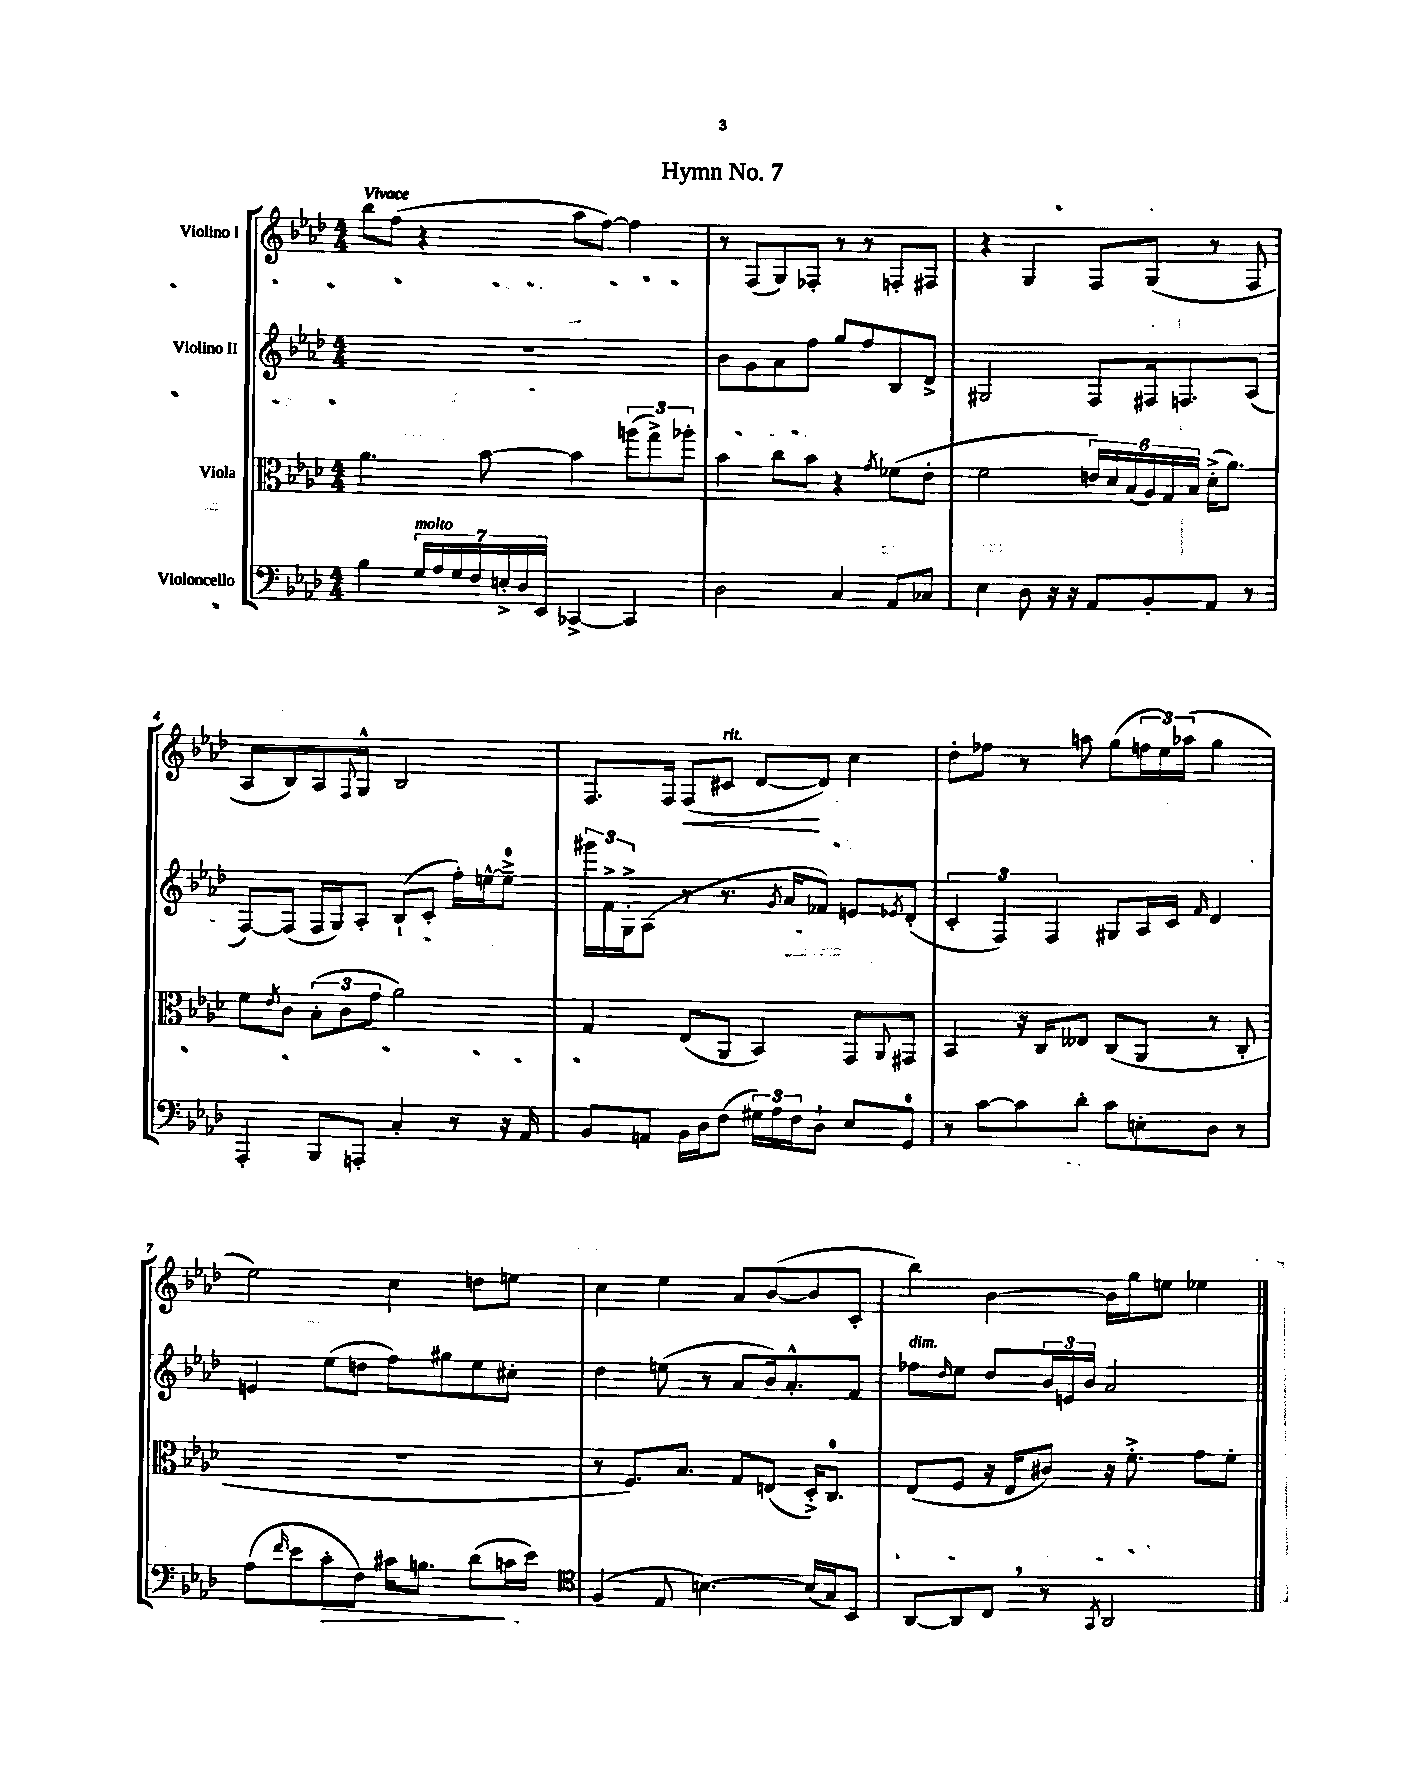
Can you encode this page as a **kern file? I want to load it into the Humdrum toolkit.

**kern	**kern	**kern	**kern
*staff4	*staff3	*staff2	*staff1
*clefF4	*clefC3	*clefG2	*clefG2
*k[b-e-a-d-]	*k[b-e-a-d-]	*k[b-e-a-d-]	*k[b-e-a-d-]
*M4/4	*M4/4	*M4/4	*M4/4
4B-	4.a-	1r	8bb-
.	.	.	(8ff
28G	.	.	4r
28A-	.	.	.
28G	.	.	.
28F	.	.	.
.	[8b-	.	.
28E'^	.	.	.
28D-	.	.	.
28EE-	.	.	.
[4CC-^	4b-]	.	8aa-
.	.	.	[8ff)
4CC-]	(12aa	.	4ff]
.	12gg^)	.	.
.	12aa-'	.	.
=	=	=	=
2D-	4b-	8b-	8r
.	.	8g	(8F
.	8cc	8a-	8G)
.	8b-	8ff	8F-'
4C	4r	8gg	8r
.	.	8ff	8r
.	8qg	.	.
8AA-	(8f-	8B-	8F'
8C-	8e-'	8d-^	8F#
=	=	=	=
4E-	2f	2G#	4r
8D-	.	.	4G
16r	.	.	.
16r	.	.	.
8AA-	24e)	8F	8F
.	24d-	.	.
.	(24B-	.	.
8BB-'	24A-)	16F#	(8G
.	24G	.	.
.	.	8.F	.
.	24B-	.	.
8AA-	(16d-'^	.	8r
.	8.a-)	.	.
8r	.	(8A-	8F
=	=	=	=
4AAA-'	8f	[8F)	8A-
.	8qe-	.	.
.	8c	(8F]	8B-)
8BBB-	(12B-'	16F	8A-
.	.	16G)	.
.	12c	.	.
.	.	.	8qqF
8AAA'	.	8A-'	8G^^
.	12g	.	.
4C'	2a-)	(8B-`	2B-
.	.	8c'	.
8r	.	16ff')	.
.	.	[16ee^^	.
16r	.	8ee~^]	.
16AA-	.	.	.
=	=	=	=
8BB-	4G	24ggg#	8.F
.	.	24f^	.
.	.	24G'^	.
8AA	.	(8A-	.
.	.	.	16F
16BB-	(8E-	8r	(8F
16D-	.	.	.
(8F	8AA-	8.r	8c#
24G#)	4BB-)	.	[8d-
24A-	.	.	.
.	.	8qg	.
.	.	16a-	.
24F	.	.	.
8D-`	.	8f-)	8d-])
8E-	8GG	8e	4cc
.	8qqAA-	8qe-	.
8GG	8GG#	(8d-'	.
=	=	=	=
8r	4BB-	6c'	8dd-'
[8c	.	.	8ff-
.	.	6F)	.
8c]	16r	.	8r
.	16C	.	.
.	.	6F	.
8d-'	8E--	.	8aa
8c	(8C	8G#	(8gg
8E'	8AA-	16A-	24ff
.	.	.	24ee-)
.	.	16c	.
.	.	.	(24aa-
.	.	16qqf	.
8D-	8r	4d-	4gg
8r	8C'	.	.
=	=	=	=
(8A-	1r	4e	2ee-)
16qqf	.	.	.
8e-	.	.	.
8c'	.	(8ee-	.
8F)	.	8dd	.
16c#	.	8ff)	4cc
8.B	.	.	.
.	.	8gg#	.
(8d-	.	8ee-	8dd
16c	.	8cc#'	8ee
16e-)	.	.	.
=	=	=	=
*clefC4	*	*	*
(4F	8r	4dd-	4cc
.	8.F)	.	.
8E-	.	(8ee	4ee-
.	8.B-	.	.
[4.B)	.	8r	.
.	8G	8a-	8a-
.	(8E	16b-)	([8b-
.	.	8.a-'^^	.
(16B]	16D-'^)	.	8b-]
16G)	8.C	.	.
8BB-	.	8f	8c'
=	=	=	=
[8AA-	(8E-	8ff-	4bb-)
.	.	16qqdd-	.
8AA-]	8F	8ee-	.
8C	16r	8dd-	[4b-
.	16E-	.	.
8r	8c#)	24b-	.
.	.	24e	.
.	.	24b-	.
8qGG	.	.	.
2AA-	16r	2a-	16b-]
.	8.f'^	.	16gg
.	.	.	8ee
.	8g	.	4ee-
.	8f'	.	.
==	==	==	==
*-	*-	*-	*-
